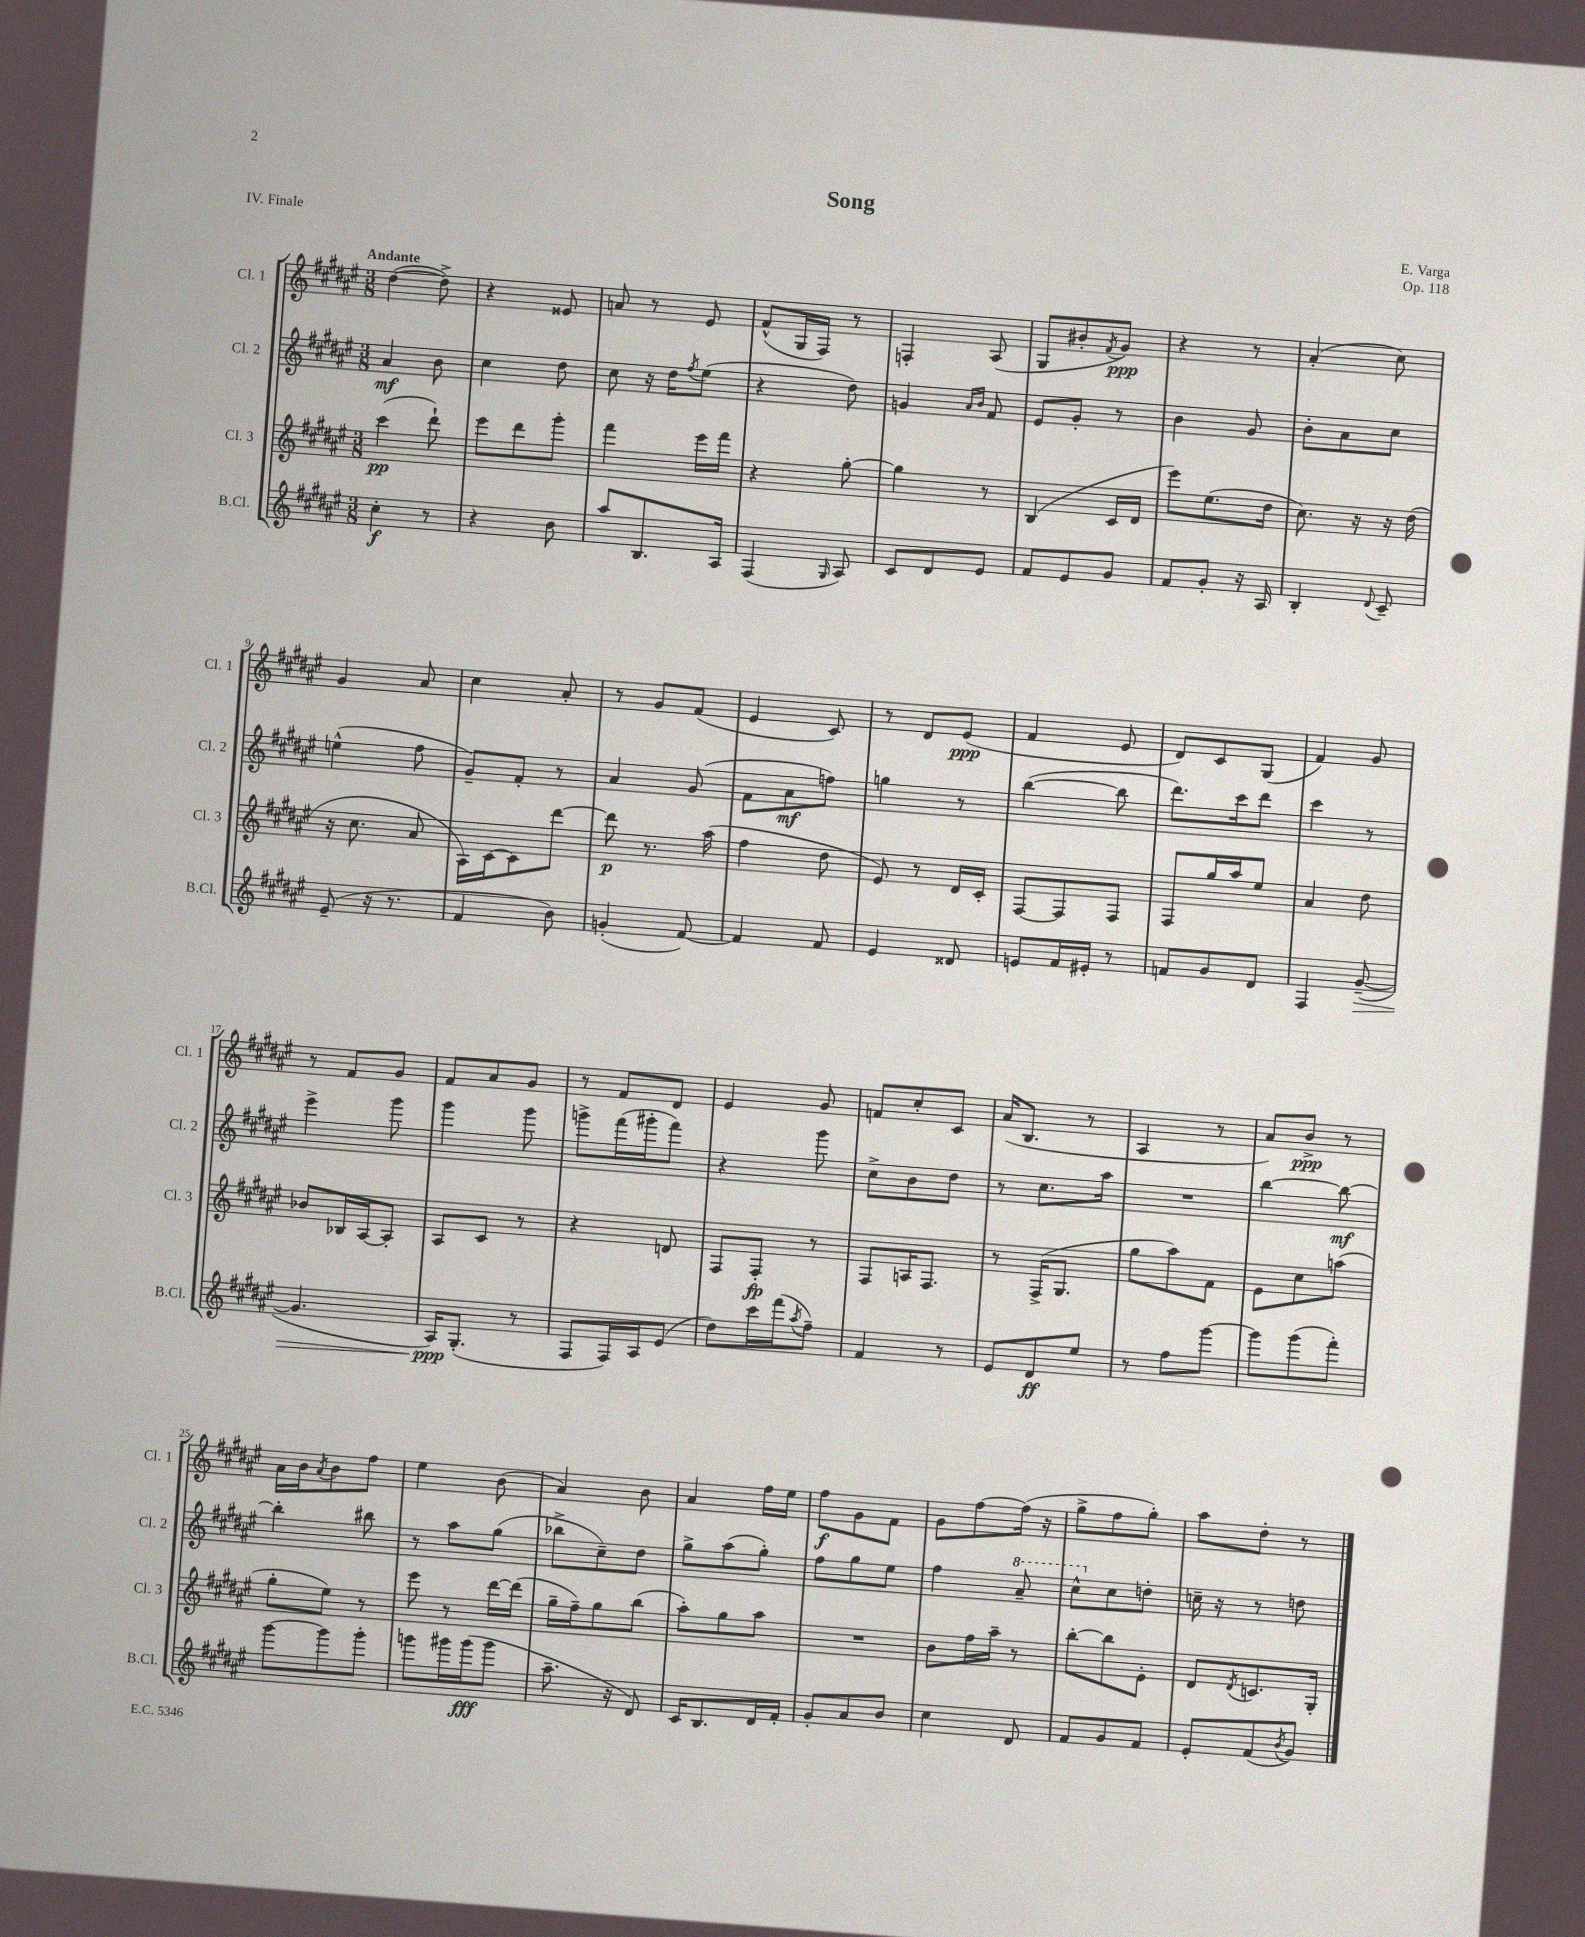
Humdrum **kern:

**kern	**dynam	**kern	**dynam	**kern	**dynam	**kern	**dynam
*part4	*part4	*part3	*part3	*part2	*part2	*part1	*part1
*staff4	*staff4	*staff3	*staff3	*staff2	*staff2	*staff1	*staff1
*I"B.Cl.	*	*I"Cl. 3	*	*I"Cl. 2	*	*I"Cl. 1	*
*I'B.Cl.	*	*I'Cl. 3	*	*I'Cl. 2	*	*I'Cl. 1	*
*clefG2	*	*clefG2	*	*clefG2	*	*clefG2	*
*k[f#c#g#d#a#e#]	*	*k[f#c#g#d#a#e#]	*	*k[f#c#g#d#a#e#]	*	*k[f#c#g#d#a#e#]	*
*M3/8	*	*M3/8	*	*M3/8	*	*M3/8	*
=1	=1	=1	=1	=1	=1	=1	=1
!	!	!	!	!	!	!LO:TX:a:B:t=Andante	!
4cc#'\	f	(4ccc#\	pp	4a#/	mf	([4dd#\	.
8r	.	8ddd#`\)	.	8b\	.	8dd#^\])	.
=2	=2	=2	=2	=2	=2	=2	=2
4r	.	8eee#\L	.	4cc#\	.	4r	.
.	.	8ddd#\	.	.	.	.	.
8b\	.	8ggg#'\J	.	8dd#\	.	8e##X/	.
=3	=3	=3	=3	=3	=3	=3	=3
8aa#/L	.	4fff#\	.	8cc#\	.	8an/	.
8.B/	.	.	.	16r	.	8r	.
.	.	.	.	16dd#\KL	.	.	.
.	.	.	.	8qff#/	.	.	.
.	.	16eee#\LL	.	(8ee#\J	.	8e#/	.
16A#/Jk	.	16fff#\JJ	.	.	.	.	.
=4	=4	=4	=4	=4	=4	=4	=4
(4F#/	.	4r	.	4r	.	(8f#^^/L	.
.	.	.	.	.	.	16G#/L	.
.	.	.	.	.	.	16F#/JJ)	.
16qqG#/	.	.	.	.	.	.	.
8A#/)	.	[8gg#'\	.	8dd#\)	.	8r	.
=5	=5	=5	=5	=5	=5	=5	=5
8c#/L	.	4gg#\]	.	4gn/	.	4Fn'/	.
8d#/	.	.	.	.	.	.	.
.	.	.	.	16qqa#/LL	.	.	.
.	.	.	.	16qqb/JJ	.	.	.
8e#/J	.	8r	.	8f#/	.	(8A#/	.
=6	=6	=6	=6	=6	=6	=6	=6
8f#/L	.	(4B/	.	8e#/L	.	8G#/L	.
8e#/	.	.	.	8g#'/J	.	8b#X'/	.
.	.	.	.	.	.	8qf#/	.
8g#/J	.	16c#/LL	.	8r	.	8g#/J)	ppp
.	.	16d#/JJ	.	.	.	.	.
=7	=7	=7	=7	=7	=7	=7	=7
8f#/L	.	8eee#\L)	.	4b\	.	4r	.
8g#'/J	.	(8.ee#\	.	.	.	.	.
16r	.	.	.	8g#/	.	8r	.
16A#/	.	16dd#\Jk	.	.	.	.	.
=8	=8	=8	=8	=8	=8	=8	=8
4B'/	.	8.cc#\)	.	8b'\L	.	(4a#'/	.
.	.	.	.	8a#\	.	.	.
.	.	16r	.	.	.	.	.
8qqd#/	.	.	.	.	.	.	.
8c#~/	.	16r	.	8cc#\J	.	8cc#\)	.
.	.	(16dd#\	.	.	.	.	.
!!LO:LB:g=z
=9	=9	=9	=9	=9	=9	=9	=9
(8e#~/	.	16r	.	(4een^^\	.	4g#/	.
.	.	8.cc#\	.	.	.	.	.
16r	.	.	.	.	.	.	.
8.r	.	.	.	.	.	.	.
.	.	8a#/	.	8ff#\	.	8a#/	.
=10	=10	=10	=10	=10	=10	=10	=10
4f#/	.	16A#\LL)	.	8g#~/L)	.	4cc#\	.
.	.	[16c#\J	.	.	.	.	.
.	.	8c#\]	.	8f#'/J	.	.	.
8b\)	.	[8ddd#\J	.	8r	.	8a#'/	.
=11	=11	=11	=11	=11	=11	=11	=11
(4gn'/	.	8ddd#\]	p	4a#/	.	8r	.
.	.	8.r	.	.	.	8g#/L	.
[8f#/)	.	.	.	(8g#/	.	(8f#/J	.
.	.	(16aa#\	.	.	.	.	.
=12	=12	=12	=12	=12	=12	=12	=12
4f#/]	.	4ff#\	.	8f#\L	.	4e#/	.
.	.	.	.	8a#\	mf	.	.
8f#/	.	8dd#\	.	8ffn\J)	.	8c#/)	.
=13	=13	=13	=13	=13	=13	=13	=13
4e#/	.	8e#/)	.	4ggn\	.	8r	.
.	.	8r	.	.	.	8d#/L	.
8d##X/	.	16d#/LL	.	8r	.	(8e#/J	ppp
.	.	16c#'/JJ	.	.	.	.	.
=14	=14	=14	=14	=14	=14	=14	=14
8en/L	.	[8F#/L	.	([4bb\	.	4f#/	.
16f#/L	.	8F#/]	.	.	.	.	.
16e#X'/JJ	.	.	.	.	.	.	.
8r	.	8F#/J	.	8bb\]	.	8e#/	.
=15	=15	=15	=15	=15	=15	=15	=15
8fn/L	.	8F#/L	.	8.ddd#\L)	.	8d#/L)	.
8g#/	.	16gg#/L	.	.	.	8c#/	.
.	.	16aa#/J	.	16ccc#\k	.	.	.
8d#/J	.	8ee#/J	.	8ddd#\J	.	(8G#/J	.
=16	=16	=16	=16	=16	=16	=16	=16
4F#/	.	4a#/	.	4ccc#\	.	4f#/)	.
!	!LO:HP:b	!	!	!	!	!	!
([8g#~/	>	8dd#\	.	8r	.	8g#/	.
!!LO:LB:g=z
=17	=17	=17	=17	=17	=17	=17	=17
4.g#/]	.	8b-X/L	.	4eee#^\	.	8r	.
.	.	16B-X/L	.	.	.	8f#/L	.
.	.	[16A#/J	.	.	.	.	.
.	.	8A#'/J]	.	8ggg#\	.	8g#/J	.
=18	=18	=18	=18	=18	=18	=18	=18
16A#/KL)	ppp	8A#/L	.	4ggg#\	.	8f#/L	.
(8.G#'/J	]	.	.	.	.	.	.
.	.	8c#/J	.	.	.	8a#/	.
8r	.	8r	.	8ggg#\	.	8g#/J	.
=19	=19	=19	=19	=19	=19	=19	=19
8F#/L	.	4r	.	8gggn^\L	.	8r	.
16F#/L)	.	.	.	(16fff#\L	.	8f#/L	.
16A#/J	.	.	.	16ggg#X'\J	.	.	.
(8e#/J	.	8dn/	.	8fff#\J)	.	8d#/J	.
=20	=20	=20	=20	=20	=20	=20	=20
8dd#\L)	.	8F#/L	.	4r	.	4e#/	.
16ccc#\L	.	8F#'/J	fp	.	.	.	.
(16fff#\J	.	.	.	.	.	.	.
8qaa#/	.	.	.	.	.	.	.
8ff#~\J)	.	8r	.	8ggg#\	.	8g#/	.
=21	=21	=21	=21	=21	=21	=21	=21
4f#/	.	8F#/L	.	8cc#^\L	.	8fn/L	.
.	.	16An/K	.	8b\	.	8cc#'/	.
.	.	8.F#/J	.	.	.	.	.
8r	.	.	.	8dd#\J	.	8c#/J	.
=22	=22	=22	=22	=22	=22	=22	=22
8e#/L	.	8r	.	8r	.	(16a#/KL	.
.	.	.	.	.	.	8.B/J	.
8d#/	ff	(16F#^/KL	.	8.cc#\L	.	.	.
.	.	8.G#/J	.	.	.	.	.
8ee#/J	.	.	.	.	.	8r	.
.	.	.	.	16aa#\Jk	.	.	.
=23	=23	=23	=23	=23	=23	=23	=23
8r	.	8gg#\L	.	4.r	.	4A#/	.
8ff#\L	.	8aa#\)	.	.	.	.	.
[8ggg#\J	.	8f#\J	.	.	.	8r	.
=24	=24	=24	=24	=24	=24	=24	=24
8ggg#\L]	.	8e#\L	.	[4bb\	.	8a#/L)	.
(8ggg#\	.	8cc#\	.	.	.	8b^/J	ppp
8fff#'\J)	.	(8aan\J	.	8bb\_	mf	8r	.
!!LO:LB:g=z
=25	=25	=25	=25	=25	=25	=25	=25
[8ggg#\L	.	8gg#'\L	.	4bb'\]	.	16a#\LL	.
.	.	.	.	.	.	16b\J	.
.	.	.	.	.	.	8qa#/	.
8ggg#\]	.	8ee#\J)	.	.	.	8b\	.
8ggg#'\J	.	8r	.	8bb#X\	.	8ff#\J	.
=26	=26	=26	=26	=26	=26	=26	=26
8gggn\L	.	8eee#\	.	8r	.	4ee#\	.
16ggg#X\L	.	8r	.	8aa#\L	.	.	.
(16ggg#\J	fff	.	.	.	.	.	.
8ggg#\J	.	[16ddd#\LL	.	(8gg#\J	.	(8b\	.
.	.	(16ddd#\JJ]	.	.	.	.	.
=27	=27	=27	=27	=27	=27	=27	=27
8.aa#~\	.	16gg#~\LL	.	8bb-X^\L	.	4a#/)	.
.	.	16ff#~\J)	.	.	.	.	.
.	.	8gg#\	.	8cc#~\)	.	.	.
16r	.	.	.	.	.	.	.
8d#/)	.	(8bb\J	.	8dd#\J	.	8b\	.
=28	=28	=28	=28	=28	=28	=28	=28
16c#/KL	.	8aa#'\L)	.	8gg#^\L	.	4a#/	.
8.B/	.	.	.	.	.	.	.
.	.	8gg#\	.	(8aa#\	.	.	.
16d#/L	.	8aa#\J	.	8gg#'\J)	.	16ff#\LL	.
16f#'/JJ	.	.	.	.	.	16ee#\JJ	.
=29	=29	=29	=29	=29	=29	=29	=29
8g#'/L	.	4.r	.	8ff#\L	.	8ff#\L	f
8a#/	.	.	.	8gg#\	.	8g#\	.
8b/J	.	.	.	8ee#\J	.	8f#\J	.
=30	=30	=30	=30	=30	=30	=30	=30
4cc#\	.	8b\L	.	4ff#\	.	8g#\L	.
.	.	16ff#\L	.	.	.	[8ff#\	.
.	.	16aa#~\JJ	.	.	.	.	.
*	*	*	*	*8va	*	*	*
8d#/	.	8r	.	8aa#~/	.	(16ff#\Jk]	.
.	.	.	.	.	.	16r	.
=31	=31	=31	=31	=31	=31	=31	=31
8f#/L	.	[8bb'\L	.	8ccc#^^\L	.	8gg#^\L	.
*	*	*	*	*X8va	*	*	*
8g#/	.	8bb\]	.	8cc#\	.	8ff#\	.
8f#/J	.	8e#'\J	.	8ddn'\J	.	8gg#'\J)	.
=32	=32	=32	=32	=32	=32	=32	=32
8e#'/L	.	8d#/L	.	16ccn~\	.	8aa#\L	.
.	.	.	.	16r	.	.	.
.	.	8qd#/	.	.	.	.	.
(8f#/	.	8.cn/	.	8r	.	8dd#'\J	.
8qb/	.	.	.	.	.	.	.
8g#/J)	.	.	.	8ddn\	.	8r	.
.	.	16G#'/Jk	.	.	.	.	.
==	==	==	==	==	==	==	==
*-	*-	*-	*-	*-	*-	*-	*-
